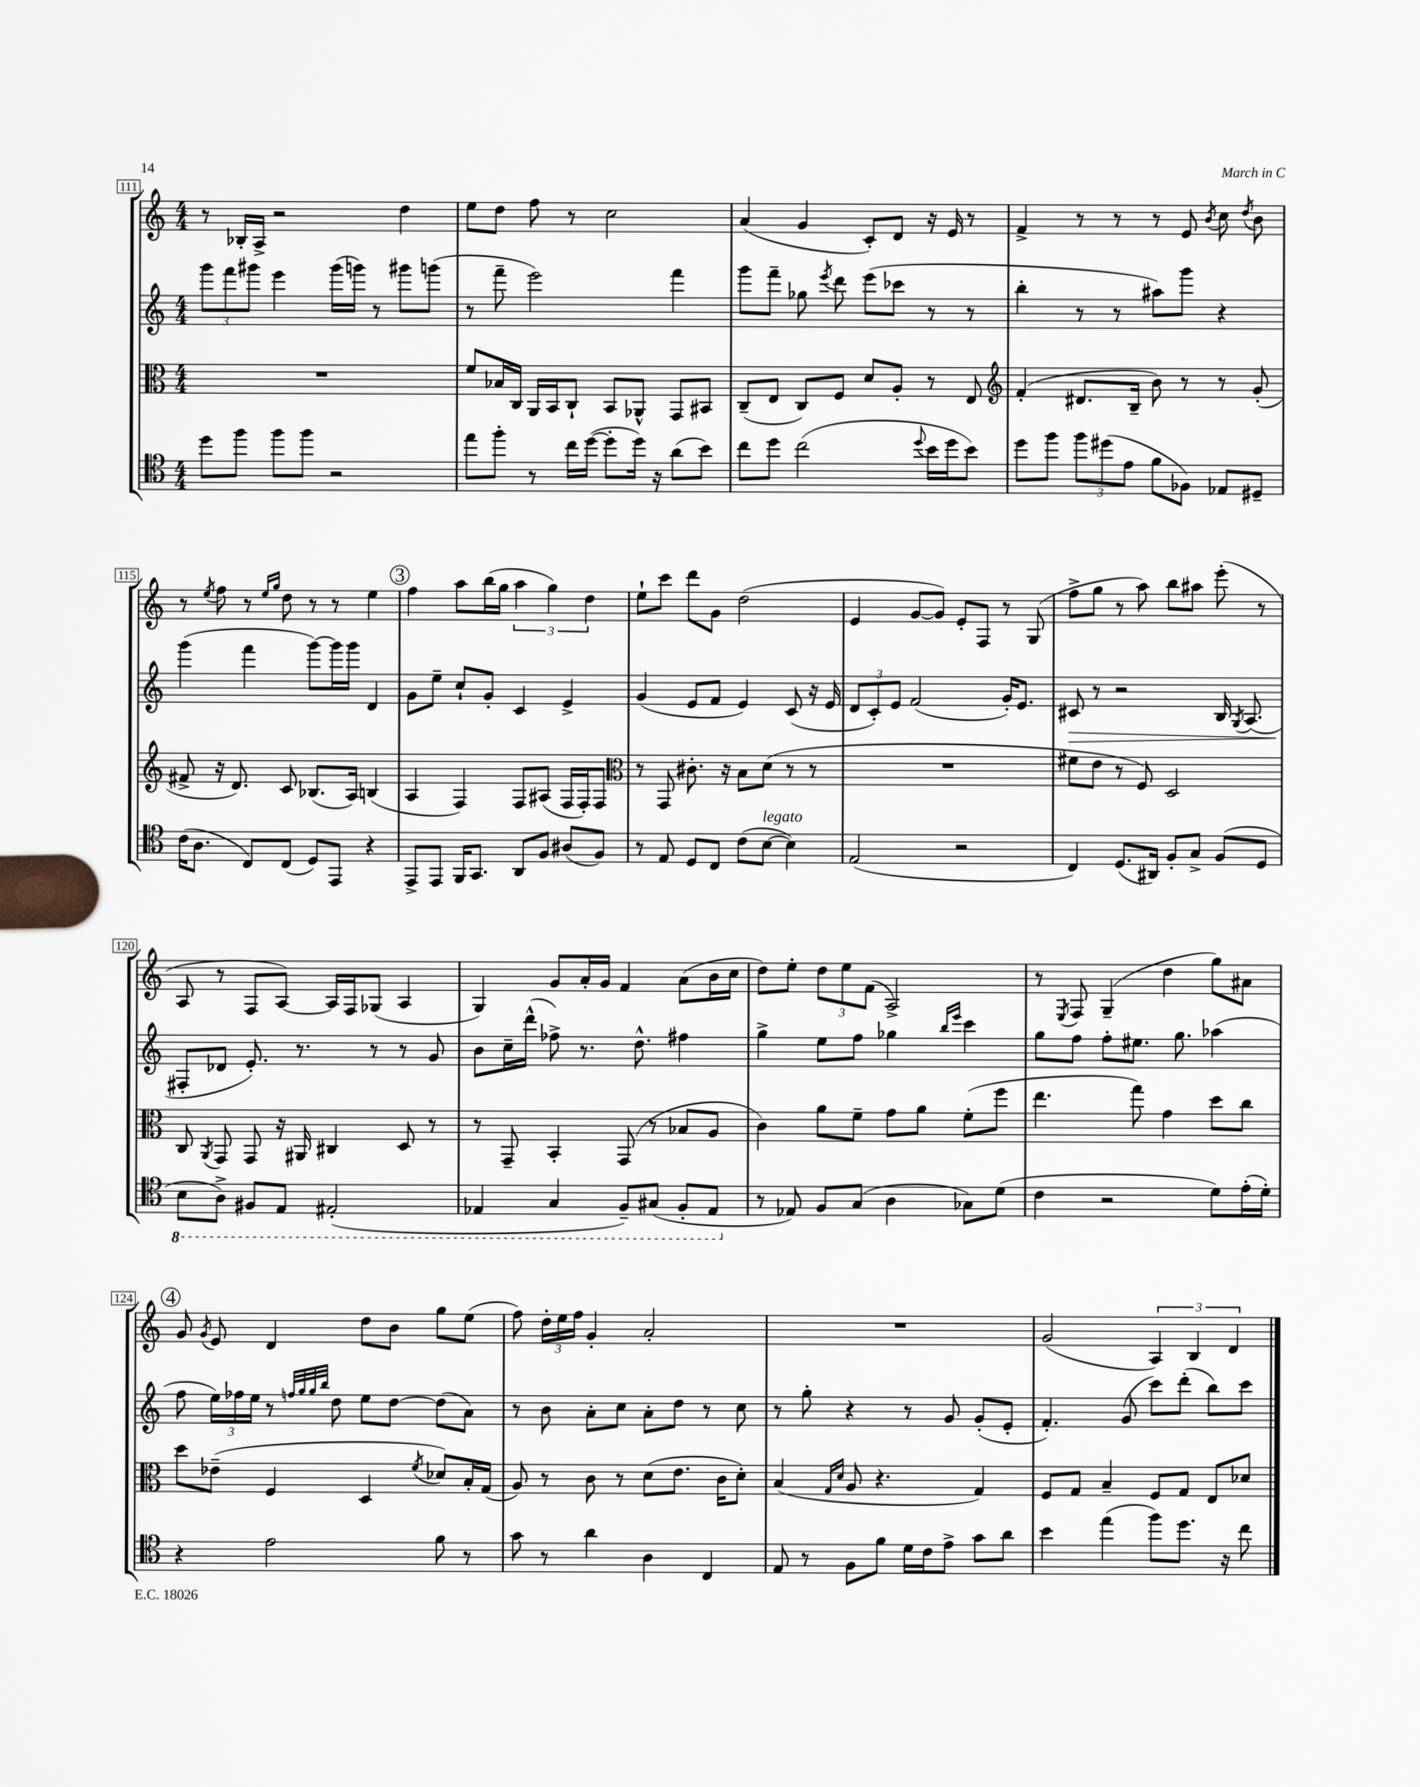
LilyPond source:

<<
\new StaffGroup <<
\new Staff = "s0" {
    \clef treble \key c \major \numericTimeSignature \time 4/4
    \autoBeamOff r8 bes16[-. a16]-> r2 d''4 |
    e''8[ d''8] f''8 r8 c''2 |
    a'4( g'4 c'8[-.) d'8] r16 e'16 r8 |
    f'4-> r8 r8 r8 e'8 \acciaccatura { b'8 } c''8 \acciaccatura { d''8 } b'8 |
    r8 \acciaccatura { e''8 } f''8 r8 \grace { e''16[ g''16] } d''8 r8 r8 e''4 |
    \mark \markup { \circle "3" } f''4 a''8[ b''16( g''16] \tuplet 3/2 { a''4 g''4) d''4 } |
    e''8[-! c'''8] d'''8[ g'8] d''2( |
    e'4 g'8[~ g'8]) e'8[-. f8] r8 g8( |
    f''8[-> g''8] r8 a''8) b''8[ ais''8] e'''8-.( r8 |
    a8 r8 f8[ a8]~) a16[ f16 ges8]( a4 |
    g4) g'8[ a'16-. g'16] f'4 a'8[( b'16 c''16] |
    d''8[) e''8]-. \tuplet 3/2 { d''8[ e''8 f'8]( } a2->) |
    r8 \acciaccatura { e8 } f8 g4--( d''4 g''8[) ais'8] |
    \mark \markup { \circle "4" } g'8 \acciaccatura { g'8 } e'8 d'4 d''8[ b'8] g''8[ e''8]( |
    f''8) \tuplet 3/2 { d''16[-. e''16 f''16] } g'4-. a'2-. |
    R1 |
    g'2( \tuplet 3/2 { a4) b4 d'4 } \bar "|." |
}
\new Staff = "s1" {
    \clef treble \key c \major \numericTimeSignature \time 4/4
    \autoBeamOff \tuplet 3/2 { g'''8[ f'''8 gis'''8] } e'''4 gis'''16[( g'''16]) r8 gis'''8[ g'''8]( |
    r8 f'''8-- e'''2) f'''4 |
    g'''8[ f'''8]-- ges''8 \acciaccatura { e'''8 } d'''8 e'''8[( ces'''8] r8 r8 |
    b''4-. r8 r8 ais''8[) g'''8] r4 |
    g'''4( f'''4 g'''8[~) g'''16 g'''16] d'4 |
    \mark \markup { \circle "3" } g'8[ e''8]-- c''8[-! g'8]-. c'4 e'4-> |
    g'4( e'8[ f'8] e'4) c'8( r16 e'16 |
    \tuplet 3/2 { d'8[ c'8-.) e'8] } f'2( g'16[-.) e'8.] |
    cis'8\> r8 r2 b16 \acciaccatura { g8 } a8.( |
    fis8[-.\! des'8] e'8.-.) r8. r8 r8 g'8 |
    b'8[ c''16-- d'''16]-^( fes''8->) r8. d''8.-^ fis''4 |
    g''4-> e''8[ f''8] ges''4 \grace { b''16[ e'''16] } c'''4 |
    g''8[ f''8] f''8[-. eis''8.] g''8. aes''4( |
    \mark \markup { \circle "4" } f''8 \tuplet 3/2 { e''16[) fes''16 e''16] } r8 \grace { f''32[ g''32 g''32 b''32] } d''8 e''8[ d''8]~ d''8[( a'8]) |
    r8 b'8 a'8[-. c''8] a'8[-. d''8] r8 c''8 |
    r8 g''8-. r4 r8 g'8 g'8[-.( e'8]-. |
    f'4.-.) g'8( c'''8[) d'''8]-.( b''8[) c'''8] \bar "|." |
}
\new Staff = "s2" {
    \clef alto \key c \major \numericTimeSignature \time 4/4
    \autoBeamOff R1 |
    f'8[ bes16 c16] a,16[ b,16 c8]-! b,8[ aes,8]-^ g,8[ bis,8] |
    c8[--( e8] c8[) f8] d'8[ a8]-. r8 e8 |
    \clef treble f'4-.( dis'8.[ b16]-- b'8) r8 r8 g'8-.( |
    fis'8-> r16 d'8.) c'8 bes8.[( a16]) b4( |
    \mark \markup { \circle "3" } a4 f4) f8[ ais8]( f16[ f16-.) f8] |
    \clef alto r8 g,8 cis'8.-. r16 b8[ d'8]( r8 r8 |
    R1 |
    fis'8[ e'8] r8 f8) d2 |
    c8 \acciaccatura { a,8 } g,8 g,8 r16 ais,16 cis4 d8 r8 |
    r8 g,8-- b,4-. g,8( r8 bes8[ a8] |
    c'4) a'8[ f'8]-- g'8[ a'8] f'8[-.( f''8] |
    e''4. g''8) g'4 d''8[ c''8] |
    \mark \markup { \circle "4" } d''8[ ees'8]--( f4 d4 \acciaccatura { f'8 } des'8[) b16-. g16]( |
    a8) r8 c'8 r8 d'8[( e'8.] c'16[ d'8]-.) |
    b4( \grace { g16[ d'16] } a8 r4. g4) |
    f8[ g8] b4-- f8[ g8] e8[ des'8] \bar "|." |
}
\new Staff = "s3" {
    \clef tenor \key c \major \numericTimeSignature \time 4/4
    \autoBeamOff d''8[ f''8] f''8[ f''8] r2 |
    e''8[ f''8]-. r8 c''16[ d''16]~( d''8[-. d''16]) r16 a'8[( b'8]) |
    c''8[ d''8] c''2( \appoggiatura { d''8 } b'16[ d''16 b'8]) |
    d''8[ f''8] \tuplet 3/2 { f''8[ dis''8( e'8] } f'8[ fes8]) ees8[ dis8]-- |
    c'16[( a8.] c8[) c8]( d8[) e,8] r4 |
    \mark \markup { \circle "3" } e,8[-> e,8] f,16[ g,8.] a,8[ f8] ais8[( f8]) |
    r8 e8 d8[ c8] c'8[( b8]~^\markup { \italic "legato" } b4) |
    e2( r2 |
    c4) d8.[( ais,16]) f8[-. g8]-> f8[( d8] |
    \ottava #-1 b,8[ a,8]->) fis,8[ e,8] eis,2-.( |
    ees,4 g,4 f,8[--) gis,8]( f,8[-. ees,8] \ottava #0 |
    r8 ees8) f8[ g8]( a4 ges8[) d'8]( |
    c'4 r2 d'8[) e'16-.( d'16]-.) |
    \mark \markup { \circle "4" } r4 e'2 f'8 r8 |
    g'8 r8 a'4 a4 c4 |
    e8 r8 f8[ f'8] d'16[ c'16 e'8]-> g'8[ a'8] |
    b'4 e''4( f''8[) d''8.] r16 c''8 \bar "|." |
}
>>
>>
\layout { \context { \Score currentBarNumber = #111 \override BarNumber.stencil = #(make-stencil-boxer 0.1 0.3 ly:text-interface::print) } }
